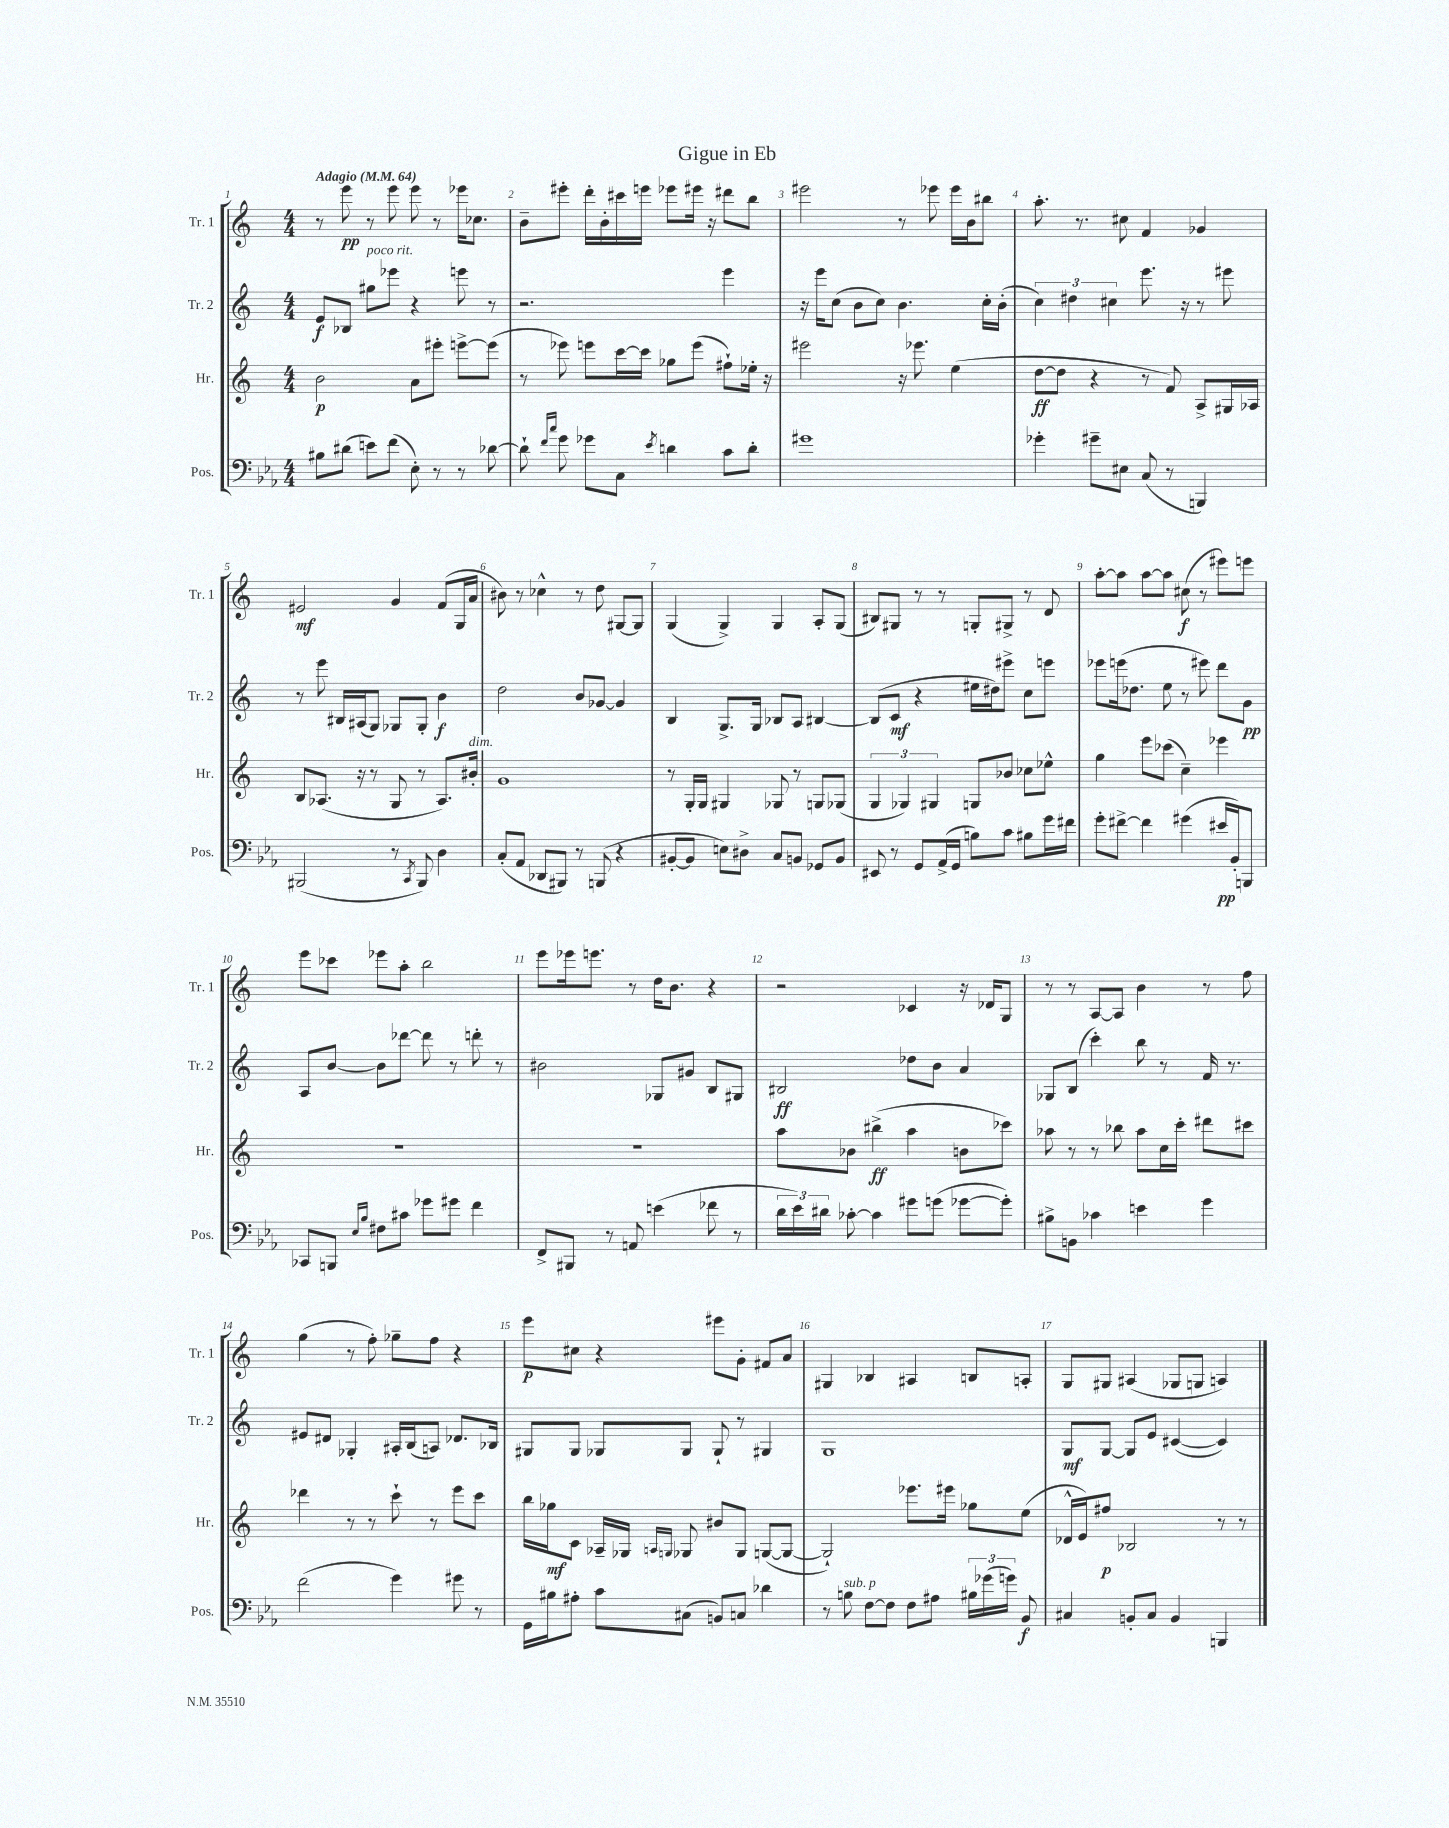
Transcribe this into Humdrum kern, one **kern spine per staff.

**kern	**dynam	**kern	**dynam	**kern	**dynam	**kern	**dynam
*part4	*part4	*part3	*part3	*part2	*part2	*part1	*part1
*staff4	*staff4	*staff3	*staff3	*staff2	*staff2	*staff1	*staff1
*I"Pos.	*	*I"Hr.	*	*I"Tr. 2	*	*I"Tr. 1	*
*I'Pos.	*	*I'Hr.	*	*I'Tr. 2	*	*I'Tr. 1	*
*clefF4	*	*clefG2	*	*clefG2	*	*clefG2	*
*k[b-e-a-]	*	*k[]	*	*k[]	*	*k[]	*
*M4/4	*	*M4/4	*	*M4/4	*	*M4/4	*
*MM64	*	*MM64	*	*MM64	*	*MM64	*
=1	=1	=1	=1	=1	=1	=1	=1
!	!	!	!	!	!	!LO:TX:a:B:t=Adagio	!
8B#X\L	.	2b\	p	8e/L	f	8r	.
(8d#X\J	.	.	.	8B-X/J	.	8eee\	pp
!	!	!	!	!LO:TX:a:i:t=poco rit.	!	!	!
8en\L)	.	.	.	8gg#X\L	.	8r	.
(8f\J	.	.	.	8eee-X\J	.	8eee\	.
8E-'\)	.	8a\L	.	4r	.	8eee\	.
8r	.	8eee#X'\J	.	.	.	8r	.
8r	.	[8eeen^\L	.	8eeen\	.	16eee-X\KL	.
.	.	.	.	.	.	8.cc-X\J	.
[8d-X\	.	(8eee\J]	.	8r	.	.	.
=2	=2	=2	=2	=2	=2	=2	=2
8d-`\]	.	8r	.	2.r	.	8b~\L	.
16qqf/LL	.	.	.	.	.	.	.
16qqcc/JJ	.	.	.	.	.	.	.
8g\	.	8eee-X\)	.	.	.	8eee#X'\J	.
8g-X\L	.	8eeen\L	.	.	.	16ddd'\LL	.
.	.	.	.	.	.	16b'\	.
8C\J	.	[16ccc\L	.	.	.	16ccc#X\	.
.	.	16ccc\JJ]	.	.	.	16eeen\JJ	.
8qe-/	.	.	.	.	.	.	.
4dn\	.	8gg-X\L	.	.	.	8eee-X\L	.
.	.	(8eee\J	.	.	.	16eee#X\Jk	.
.	.	.	.	.	.	16r	.
8c\L	.	8ff#X`\L)	.	4eee\	.	8ddd#X\L	.
8d'\J	.	16ee-X'\Jk	.	.	.	8bb\J	.
.	.	16r	.	.	.	.	.
=3	=3	=3	=3	=3	=3	=3	=3
1g#X	.	2eee#X\	.	16r	.	2eee#X\	.
.	.	.	.	16eee\KL	.	.	.
.	.	.	.	(8cc\J	.	.	.
.	.	.	.	8b\L	.	.	.
.	.	.	.	8cc\J)	.	.	.
.	.	16r	.	4.b\	.	8r	.
.	.	8.eee-X\	.	.	.	.	.
.	.	.	.	.	.	8eee-X\	.
.	.	(4ee\	.	.	.	16eee-\LL	.
.	.	.	.	.	.	16b\J	.
.	.	.	.	16cc'\LL	.	8bb#X\J	.
.	.	.	.	(16b'\JJ	.	.	.
=4	=4	=4	=4	=4	=4	=4	=4
4g-X'\	.	[8dd\L	ff	6cc\)	.	8.aa'\	.
.	.	8dd\J]	.	.	.	.	.
.	.	.	.	6dd#X\	.	.	.
.	.	.	.	.	.	8.r	.
8g#X~\L	.	4r	.	.	.	.	.
.	.	.	.	6cc#X\	.	.	.
8E#X\J	.	.	.	.	.	8cc#X\	.
(8C/	.	8r	.	8.eee\	.	4f/	.
8r	.	8f/)	.	.	.	.	.
.	.	.	.	16r	.	.	.
4BBBn/)	.	8A^/L	.	8r	.	4g-X/	.
.	.	16G#X/L	.	8eee#X\	.	.	.
.	.	16A-X/JJ	.	.	.	.	.
!!LO:LB:g=z
=5	=5	=5	=5	=5	=5	=5	=5
(2BBB#X/	.	8B/L	.	8r	.	2e#X/	mf
.	.	(8.A-X/J	.	8eee\	.	.	.
.	.	.	.	16B#X/LL	.	.	.
.	.	16r	.	(16A#X/J	.	.	.
.	.	8r	.	8G/J)	.	.	.
8r	.	8G/	.	8G-X/L	.	4g/	.
8qCC/	.	.	.	.	.	.	.
8BBB#/)	.	8r	.	8G-'/J	.	.	.
4D\	.	8.A-/L)	.	4b\	f	(8f/L	.
.	.	.	.	.	.	16G/L	.
!	!	!LO:TX:a:i:t=dim.	!	!	!	!	!
.	.	16b#X'/Jk	.	.	.	16a/JJ	.
=6	=6	=6	=6	=6	=6	=6	=6
(8C'/L	.	1g	.	2dd\	.	8b#X\)	.
8AA-/J	.	.	.	.	.	8r	.
8DD-X/L	.	.	.	.	.	4cc-X^^\	.
8BBB#X/J)	.	.	.	.	.	.	.
8r	.	.	.	8b/L	.	8r	.
(8BBBn/	.	.	.	[8g-X/J	.	8dd\	.
4r	.	.	.	4g-/]	.	[8G#X/L	.
.	.	.	.	.	.	8G#/J]	.
=7	=7	=7	=7	=7	=7	=7	=7
[8BB#X'/L	.	8r	.	4B/	.	(4G/	.
8BB#/J]	.	16G'/LL	.	.	.	.	.
.	.	16G/JJ	.	.	.	.	.
8En\L)	.	4G#X/	.	8.G^/L	.	4G^/)	.
8D#X^\J	.	.	.	.	.	.	.
.	.	.	.	16G/Jk	.	.	.
8C/L	.	8G-X/	.	8B-X/L	.	4G/	.
8BBn/J	.	8r	.	8A/J	.	.	.
8GG-X/L	.	8Gn/L	.	[4B#X/	.	8A'/L	.
8BB/J	.	(8G-X/J	.	.	.	(8G/J	.
=8	=8	=8	=8	=8	=8	=8	=8
8EE#X/	.	6G/	.	(8B#/L]	.	8B#X/L)	.
8r	.	.	.	8c/J	mf	8G#X/J	.
.	.	6G-X/)	.	.	.	.	.
8GG/L	.	.	.	4r	.	8r	.
.	.	6G#X/	.	.	.	.	.
(16AA-^/L	.	.	.	.	.	8r	.
16GG/JJ	.	.	.	.	.	.	.
8Bn\L)	.	8Gn/L	.	16ee#X\LL	.	8Gn'/L	.
.	.	.	.	16dd#X\J)	.	.	.
8c\J	.	8b-X/J	.	8eee#X^\J	.	8G#X^/J	.
8B#X\L	.	8cc-X\L	.	8cc\L	.	8r	.
16g\L	.	8ee-X^^\J	.	8eeen\J	.	8d/	.
16f#X\JJ	.	.	.	.	.	.	.
=9	=9	=9	=9	=9	=9	=9	=9
8g'\L	.	4gg\	.	8eee-X\L	.	[8aa'\L	.
[8f#X^\J	.	.	.	(16eeen\k	.	8aa\J]	.
.	.	.	.	8.dd-X\J	.	.	.
4f#\]	.	8eee\L	.	.	.	[8aa\L	.
.	.	(8ccc-X\J	.	8ee\	.	8aa\J]	.
(4g#X\	.	4cc~\)	.	8r	.	(8cc#X\	f
.	.	.	.	8eee#X\)	.	8r	.
16e#X/LL	pp	4eee-X\	.	8ddd\L	.	8eee#X\L)	.
16BB-'/J)	.	.	.	.	.	.	.
8BBBn/J	.	.	.	8g\J	pp	8eeen\J	.
!!LO:LB:g=z
=10	=10	=10	=10	=10	=10	=10	=10
8CC-X/L	.	1r	.	8A/L	.	8eee\L	.
8BBBn/J	.	.	.	[8b/J	.	8ccc-X\J	.
16qqE-/LL	.	.	.	.	.	.	.
16qqB-/JJ	.	.	.	.	.	.	.
8F#X\L	.	.	.	8b\L]	.	8eee-X\L	.
8c#X\J	.	.	.	[8ddd-X\J	.	8aa'\J	.
8g-X\L	.	.	.	8ddd-\]	.	2bb\	.
8g#X\J	.	.	.	8r	.	.	.
4f\	.	.	.	8dddn'\	.	.	.
.	.	.	.	8r	.	.	.
=11	=11	=11	=11	=11	=11	=11	=11
8FF^/L	.	1r	.	2b#X\	.	8eee\L	.
8BBB#X/J	.	.	.	.	.	16eee-X\k	.
.	.	.	.	.	.	8.eeen\J	.
8r	.	.	.	.	.	.	.
8AAn/	.	.	.	.	.	8r	.
(4en\	.	.	.	8G-X/L	.	16dd\KL	.
.	.	.	.	.	.	8.b\J	.
.	.	.	.	8g#X/J	.	.	.
8f-X\	.	.	.	8B/L	.	4r	.
8r	.	.	.	8G#X/J	.	.	.
=12	=12	=12	=12	=12	=12	=12	=12
24d\LL	.	8aa\L	.	2B#X/	ff	2r	.
24e-\)	.	.	.	.	.	.	.
24d#X\JJ	.	.	.	.	.	.	.
[8c-X'\	.	8b-X\J	.	.	.	.	.
4c-\]	.	(4bb#X^\	ff	.	.	.	.
8g#X\L	.	4aa\	.	8dd-X\L	.	4c-X/	.
(8gn\J	.	.	.	8b\J	.	.	.
[8g-X\L	.	8bn\L	.	4a/	.	16r	.
.	.	.	.	.	.	16d-X/KL	.
8g-'\J])	.	8ccc-X\J)	.	.	.	8G/J	.
=13	=13	=13	=13	=13	=13	=13	=13
8B#X^\L	.	8aa-X\	.	8G-X/L	.	8r	.
8BBn\J	.	8r	.	(8B/J	.	8r	.
4c-X\	.	8r	.	4ccc'\)	.	[8A/L	.
.	.	8bb-X\	.	.	.	8A/J]	.
4en\	.	8aa-\L	.	8bb\	.	4b\	.
.	.	16cc\L	.	8r	.	.	.
.	.	16ccc'\JJ	.	.	.	.	.
4g\	.	8ddd#X\L	.	16f/	.	8r	.
.	.	.	.	8.r	.	.	.
.	.	8ccc#X\J	.	.	.	8ff\	.
!!LO:LB:g=z
=14	=14	=14	=14	=14	=14	=14	=14
(2f\	.	4ddd-X\	.	8e#X/L	.	(4gg\	.
.	.	.	.	8d#X/J	.	.	.
.	.	8r	.	4G-X'/	.	8r	.
.	.	8r	.	.	.	8ff'\)	.
4g\)	.	8ccc`\	.	16A#X'/LL	.	8gg-X~\L	.
.	.	.	.	(16B/J	.	.	.
.	.	8r	.	8An/J)	.	8ff\J	.
8g#X\	.	8eee\L	.	8.d-X/L	.	4r	.
8r	.	8ccc\J	.	.	.	.	.
.	.	.	.	16B-X/Jk	.	.	.
=15	=15	=15	=15	=15	=15	=15	=15
16GG\LL	.	16bb\LL	.	8G#X/L	.	8eee\L	p
16B#X\J	.	16gg-X\J	mf	.	.	.	.
8A#X'\J	.	8c\J	.	8G#/J	.	8cc#X\J	.
8c\L	.	16A-X~/LL	.	8G-X/L	.	4r	.
.	.	16G-X/JJ	.	.	.	.	.
.	.	16qqAn/LL	.	.	.	.	.
.	.	16qqGn/JJ	.	.	.	.	.
(8C#X\J	.	8G-X/	.	8G-/J	.	.	.
8BBn/L)	.	8b#X/L	.	8G-`/	.	8eee#X\L	.
8Cn/J	.	8G-/J	.	8r	.	8g'\J	.
4d-X\	.	([8Gn/L	.	4G#X/	.	8f#X/L	.
.	.	8G/J_	.	.	.	8a/J	.
=16	=16	=16	=16	=16	=16	=16	=16
8r	.	2G`/])	.	1G	.	4G#X/	.
!LO:TX:a:i:t=sub. p	!	!	!	!	!	!	!
8Bn\	.	.	.	.	.	.	.
[8F\L	.	.	.	.	.	4B-X/	.
8F\J]	.	.	.	.	.	.	.
8F\L	.	8.eee-X\L	.	.	.	4A#X/	.
8A#X\J	.	.	.	.	.	.	.
.	.	16eee#X\Jk	.	.	.	.	.
24B#X\LL	.	8gg-X\L	.	.	.	8Bn/L	.
(24g-X\	.	.	.	.	.	.	.
24gn\JJ)	.	.	.	.	.	.	.
8BB-/	f	(8ee\J	.	.	.	8An'/J	.
=17	=17	=17	=17	=17	=17	=17	=17
4C#X/	.	16d-X^^/LL	.	8G/L	mf	8G/L	.
.	.	16e/J)	.	.	.	.	.
.	.	8ff#X/J	p	[8G/J	.	8G#X/J	.
8BBn'/L	.	2B-X/	.	8G/L]	.	(4A#X/	.
8C#/J	.	.	.	8e/J	.	.	.
4BB/	.	.	.	([4c#X/	.	8G-X/L	.
.	.	.	.	.	.	8Gn/J	.
4BBBn/	.	8r	.	4c#/])	.	4An/)	.
.	.	8r	.	.	.	.	.
==	==	==	==	==	==	==	==
*-	*-	*-	*-	*-	*-	*-	*-
